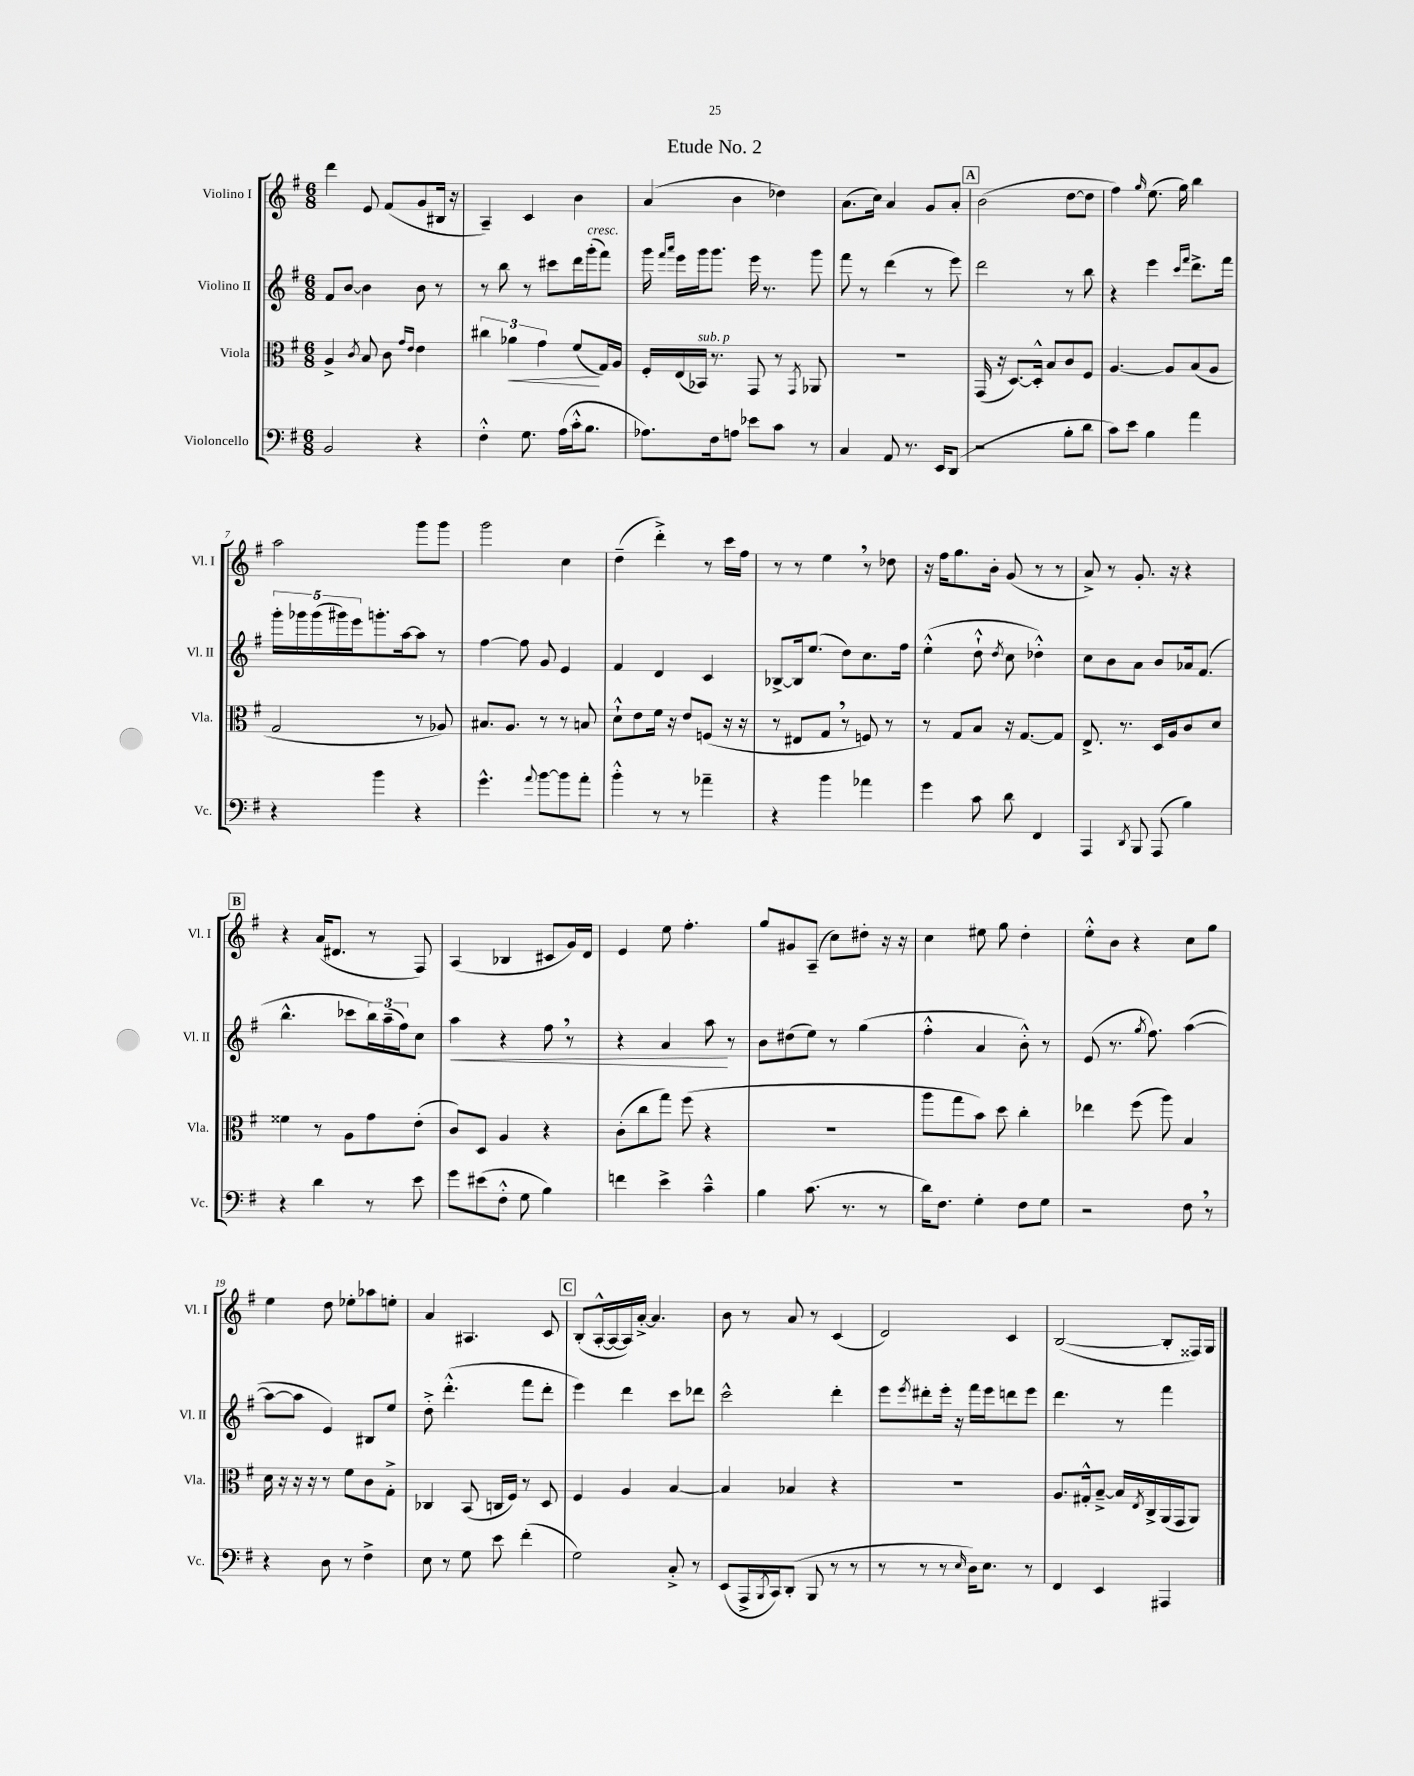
\header { title = "Etude No. 2" }
<<
\new StaffGroup <<
\new Staff = "s0" \with { instrumentName = "Violino I" shortInstrumentName = "Vl. I" } {
    \clef treble \key g \major \numericTimeSignature \time 6/8
    d'''4 e'8 fis'8( g'8 bis16 r16 |
    a4--) c'4 b'4 |
    a'4( b'4 des''4) |
    a'8.( c''16) a'4 g'8 a'8-. |
    \mark \markup { \box "A" } b'2( d''8~ d''8 |
    fis''4) \grace { g''16 } e''8.( g''16) b''4 |
    a''2 g'''8 g'''8 |
    g'''2 c''4 |
    d''4--( d'''4-.->) r8 c'''16 fis''16 |
    r8 r8 e''4 \breathe r8 des''8 |
    r16 fis''16 g''8. b'16-. g'8( r8 r8 |
    a'8->) r8 g'8.-. r16 r4 |
    \mark \markup { \box "B" } r4 a'16( dis'8. r8 fis8) |
    a4( bes4 cis'8 g'16) d'16 |
    e'4 e''8 fis''4.-. |
    g''8 gis'8 a8--( c''8) dis''8-. r16 r16 |
    c''4 eis''8 g''8 d''4-. |
    e''8-.-^ b'8 r4 c''8 g''8 |
    e''4 d''8 ees''8-. aes''8 e''8-. |
    a'4 ais4. c'8 |
    \mark \markup { \box "C" } b8-.( a16~-.-^ a16~ a16) a'16~-.-> a'4. |
    b'8 r8 a'8 r8 c'4( |
    d'2) c'4 |
    b2~( b8-. fisis16) g16 \bar "|." |
}
\new Staff = "s1" \with { instrumentName = "Violino II" shortInstrumentName = "Vl. II" } {
    \clef treble \key g \major \numericTimeSignature \time 6/8
    fis'8 b'8~ b'4 b'8 r8 |
    r8 b''8 r8 cis'''8 d'''16 g'''16-.^\markup { \italic "cresc." }( fis'''8) |
    g'''16 \grace { fis'''16 a'''16 } e'''16 g'''16 g'''8. e'''16 r8. g'''8 |
    fis'''8 r8 d'''4( r8 e'''8) |
    \mark \markup { \box "A" } d'''2 r8 b''8 |
    r4 e'''4 \grace { c'''16 fis'''16 } d'''8.-> fis'''16 |
    \tuplet 5/4 { g'''16-. ges'''16 ges'''16( gis'''16) e'''16 } g'''8.-. a''16~ a''8 r8 |
    fis''4~ fis''8 g'8 e'4 |
    fis'4 d'4 c'4 |
    bes8~-> bes16 e''8.( d''8) c''8. fis''16 |
    e''4-.-^( d''8-!-^ \acciaccatura { d''8 } c''8 des''4-.-^) |
    c''8 b'8 a'8 b'8 aes'16 fis'8.( |
    \mark \markup { \box "B" } b''4.-^ ces'''8 \tuplet 3/2 { b''16) a''16--( fis''16) } c''8 |
    a''4\< r4 fis''8 \breathe r8 |
    r4 a'4 a''8\! r8 |
    b'8 dis''8( e''8) r8 g''4( |
    fis''4-.-^ a'4 b'8-.-^) r8 |
    e'8( r8. \acciaccatura { g''8 } fis''8.) a''4~( |
    a''8~ a''8 e'4) bis8 e''8 |
    d''8-.-> d'''4.-.-^( fis'''8 d'''8-. |
    \mark \markup { \box "C" } e'''4) d'''4 c'''8 des'''8 |
    c'''2-^ d'''4-. |
    e'''8 \acciaccatura { e'''8 } dis'''8-. e'''16-. r16 fis'''16 e'''16 d'''8 e'''8 |
    d'''4. r8 fis'''4 \bar "|." |
}
\new Staff = "s2" \with { instrumentName = "Viola" shortInstrumentName = "Vla." } {
    \clef alto \key g \major \numericTimeSignature \time 6/8
    a4-> \acciaccatura { c'8 } b8 c'8 \grace { g'16 e'16 } e'4 |
    \tuplet 3/2 { cis''4 aes'4\< g'4 } fis'8\!( g16) a16 |
    fis16-. e16( bes,16^\markup { \italic "sub. p" }) r8. g,8 r8 \acciaccatura { g,8 } aes,8 |
    R2. |
    \mark \markup { \box "A" } g,16( r16 d8.~) d16-.-^ b8 c'8 fis8 |
    a4.~ a8 b8( a8 |
    g2 r8 aes8) |
    bis8. a8. r8 r8 b8 |
    d'8-!-^ e'8 fis'16 r16 e'8 f8( r16 r16 |
    r8 eis8 g8 \breathe r8 f8) r8 |
    r8 g8 b8 r16 g8.~ g8 |
    e8.-> r8. d16 a16 c'8 d'8 |
    \mark \markup { \box "B" } fisis'4 r8 a8 g'8 e'8-.( |
    c'8) d8 a4 r4 |
    c'8-.( c''8 g''8) fis''8( r4 |
    R2. |
    a''8 g''8 b'8) d''8 c''4-. |
    ees''4 fis''8( a''8) b4 |
    d'16 r16 r16 r16 r8 fis'8 c'8 g8-.-> |
    ces4 b,8( c16 fis16) r8 d8 |
    \mark \markup { \box "C" } fis4 a4 b4~ |
    b4 bes4 r4 |
    R2. |
    a8. gis16-.-^ b8~---> b16 \acciaccatura { e8 } c16-> a,16( g,16 a,8) \bar "|." |
}
\new Staff = "s3" \with { instrumentName = "Violoncello" shortInstrumentName = "Vc." } {
    \clef bass \key g \major \numericTimeSignature \time 6/8
    b,2 r4 |
    fis4-.-^ g8. a16( c'16-.-^ b8. |
    aes8.) fis16 a8 ees'8 c'8 r8 |
    c4 a,8 r8. e,16 d,8( |
    \mark \markup { \box "A" } r2 b8-. d'8 |
    c'8) e'8 b4 a'4 |
    r4 b'4 r4 |
    g'4.-^ \appoggiatura { a'8 } b'8~ b'8 a'8-. |
    b'4-.-^ r8 r8 aes'4-- |
    r4 b'4 aes'4 |
    g'4 c'8 d'8 fis,4 |
    a,,4 \acciaccatura { d,8 } b,,8 a,,8( b4) |
    \mark \markup { \box "B" } r4 d'4 r8 e'8 |
    g'8 eis'8( fis8-.-^ g8 b4) |
    f'4 e'4-> c'4---^ |
    b4 c'8.( r8. r8 |
    d'16) fis8. g4-. fis8 g8 |
    r2 fis8 \breathe r8 |
    r4 d8 r8 fis4-> |
    e8 r8 g8 e'8 fis'4-.( |
    \mark \markup { \box "C" } g2) c8-.-> r8 |
    e,8( a,,16-> \acciaccatura { b,,8 } c,16) d,8-.( b,,8 r8 r8 |
    r8 r8 r8 \grace { e16 } d16) e8. r8 |
    fis,4 e,4 ais,,4 \bar "|." |
}
>>
>>
